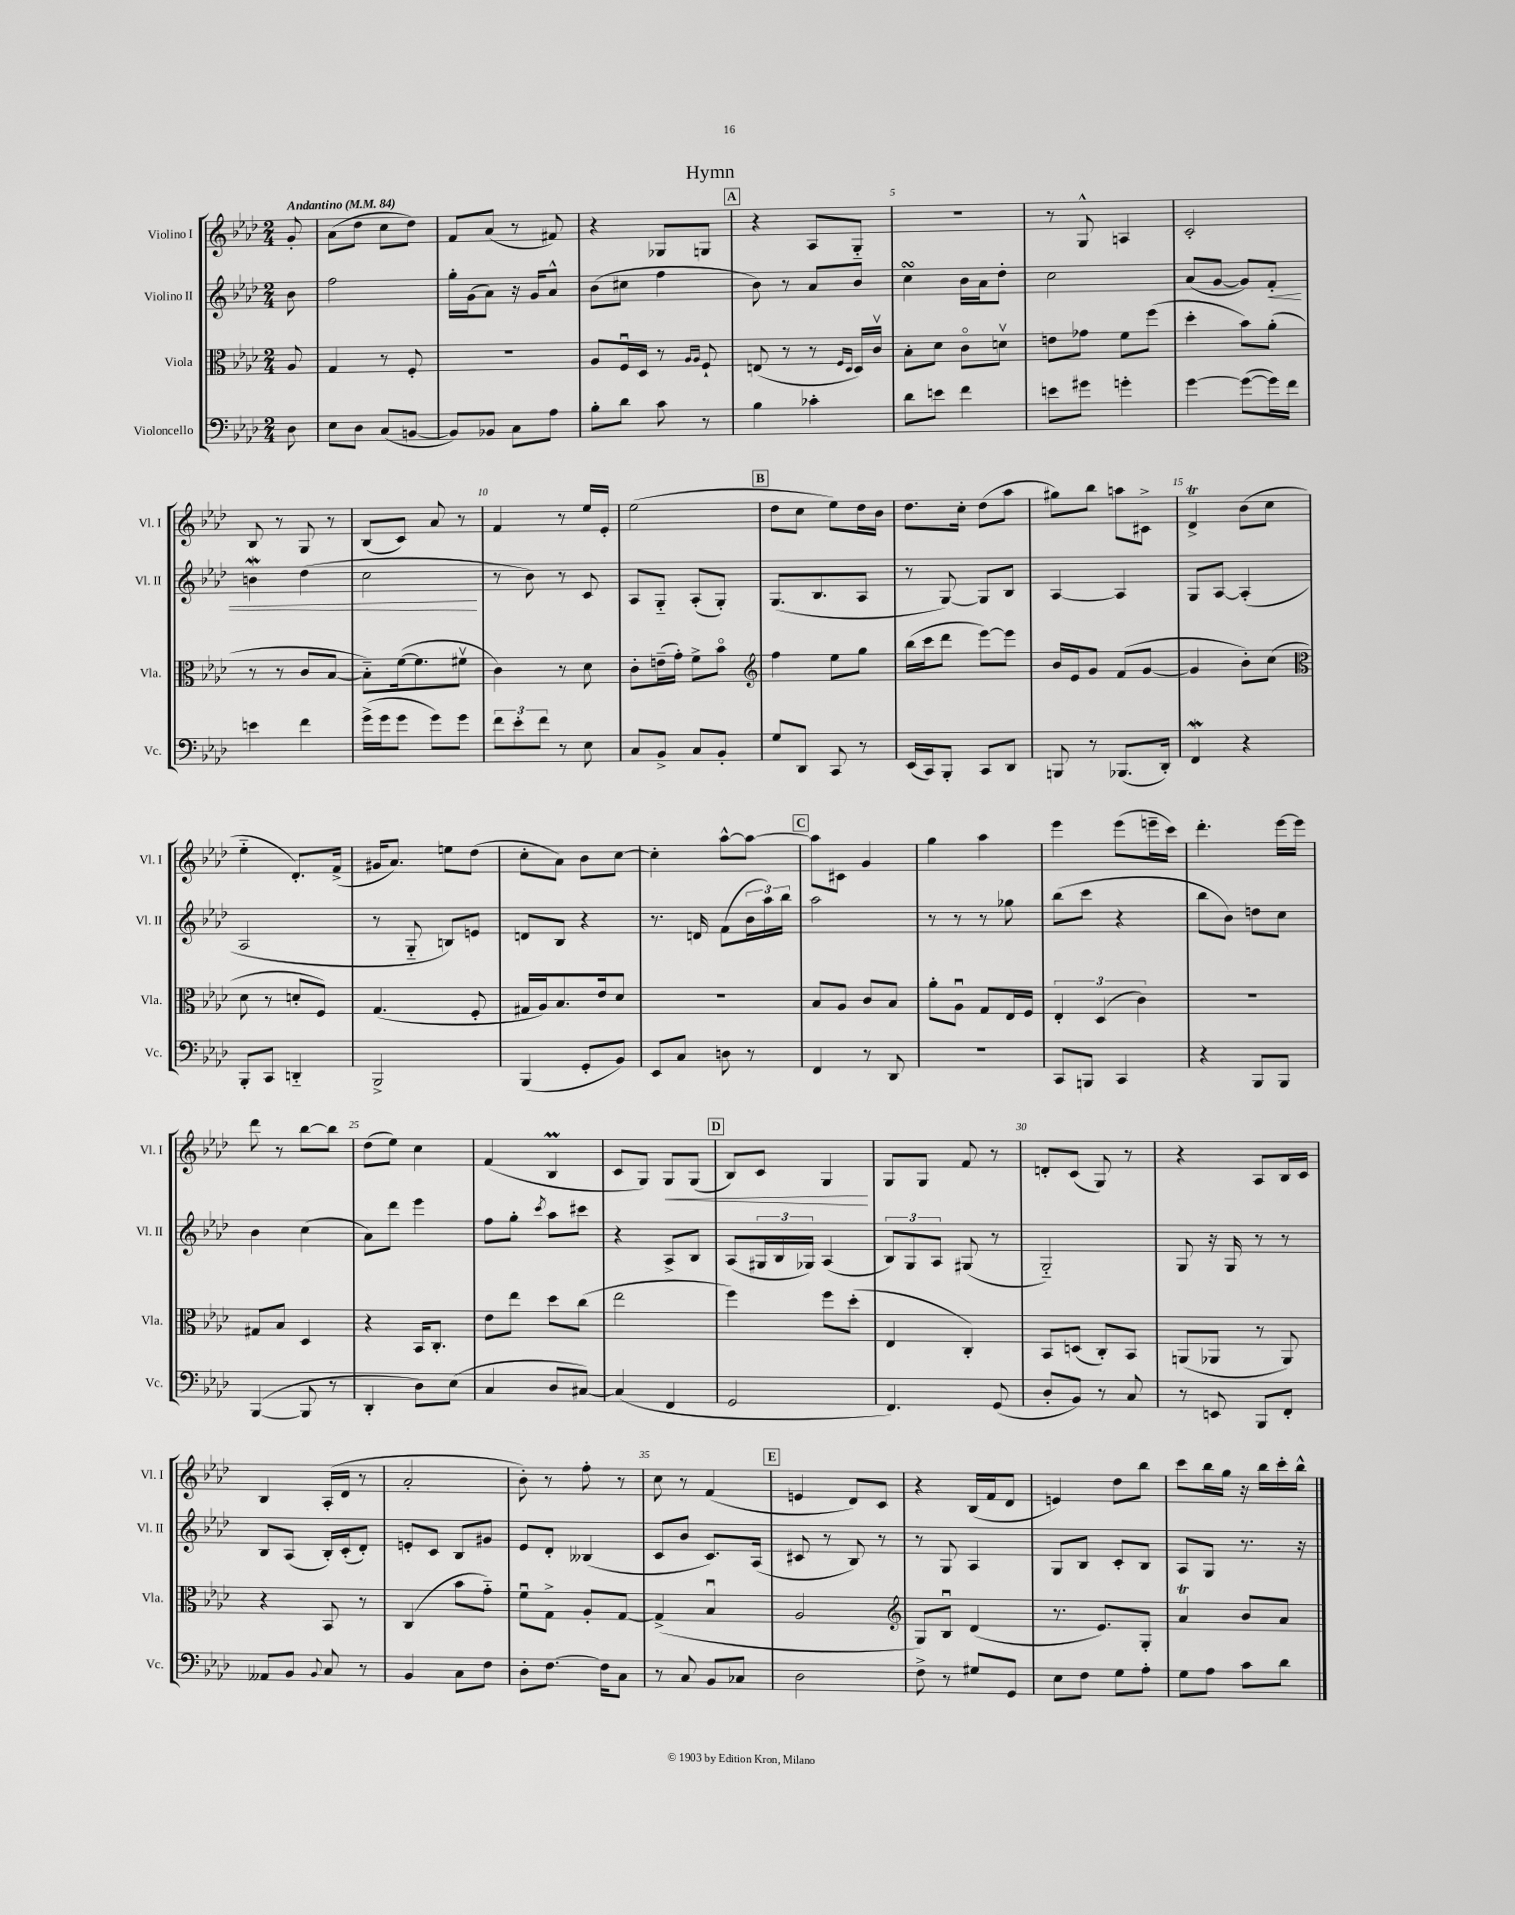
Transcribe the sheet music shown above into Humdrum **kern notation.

**kern	**kern	**kern	**dynam	**kern	**dynam
*part4	*part3	*part2	*part2	*part1	*part1
*staff4	*staff3	*staff2	*staff2	*staff1	*staff1
*I"Violoncello	*I"Viola	*I"Violino II	*	*I"Violino I	*
*I'Vc.	*I'Vla.	*I'Vl. II	*	*I'Vl. I	*
*clefF4	*clefC3	*clefG2	*	*clefG2	*
*k[b-e-a-d-]	*k[b-e-a-d-]	*k[b-e-a-d-]	*	*k[b-e-a-d-]	*
*M2/4	*M2/4	*M2/4	*	*M2/4	*
*MM84	*MM84	*MM84	*	*MM84	*
=	=	=	=	=	=
!	!	!	!	!LO:TX:a:B:t=Andantino	!
8D-\	8A-/	8b-\	.	8g'/	.
=1	=1	=1	=1	=1	=1
8E-\L	4G/	2ff\	.	(8a-\L	.
8D-\J	.	.	.	8dd-\J	.
(8C/L	8r	.	.	8cc\L	.
[8BBn/J	8F'/	.	.	8dd-\J)	.
=2	=2	=2	=2	=2	=2
8BB/L])	2r	16gg'\LL	.	8f/L	.
.	.	(16g\J	.	.	.
8BB-X/J	.	8a-\J)	.	(8a-/J	.
8C\L	.	16r	.	8r	.
.	.	16g/KL	.	.	.
8A-\J	.	8a-^^/J	.	8f#X/)	.
=3	=3	=3	=3	=3	=3
8B-'\L	8A-/L	(8b-\L	.	4r	.
8d-\J	16Fu/L	8cc#X\J	.	.	.
.	16D-/JJ	.	.	.	.
8c\	8r	4ff\	.	8G-X/L	.
.	16qqA-/LL	.	.	.	.
.	16qqA-/JJ	.	.	.	.
8r	8F`/	.	.	8Gn/J	.
!!LO:REH:place=s1:t=A
=4	=4	=4	=4	=4	=4
4B-\	(8En/	8b-\)	.	4r	.
.	8r	8r	.	.	.
4c-X'\	8r	8a-/L	.	8A-/L	.
.	16qqF/LL	.	.	.	.
.	16qqD-/JJ	.	.	.	.
.	16D-/LL)	8b-/J	.	8G/J	.
.	16cv/JJ	.	.	.	.
=5	=5	=5	=5	=5	=5
8d-\L	8B-'\L	4ccsSsS\	.	2r	.
8en\J	8d-\J	.	.	.	.
4f\	8c\L	16b-\LL	.	.	.
.	.	16a-\J	.	.	.
.	8dnv\J	8dd-'\J	.	.	.
=6	=6	=6	=6	=6	=6
8en\L	8en\L	2cc\	.	8r	.
8g#X\J	8g-X\J	.	.	8G^^/	.
4gn'\	8f\L	.	.	4An/	.
.	(8ff\J	.	.	.	.
=7	=7	=7	=7	=7	=7
[4g\	4dd-'\	(8a-/L	.	2c'/	.
.	.	[8g/J	.	.	.
(8g\L_	8b-\L)	8g/L])	.	.	.
!	!	!	!LO:HP:b	!	!
16g\L])	(8a-'\J	8f'/J	<	.	.
16f\JJ	.	.	.	.	.
!!LO:LB:g=z
=8	=8	=8	=8	=8	=8
4en\	8r	4bnW\	.	8B-/	.
.	8r	.	.	8r	.
4f\	8c/L	(4dd-\	.	8G/	.
.	[8B-/J	.	.	8r	.
=9	=9	=9	=9	=9	=9
(16g^\LL	8B-\L])	2cc\	.	(8B-/L	.
16g\J	.	.	.	.	.
8g\J	([16f\k	.	.	8c/J)	.
.	8.f\]	.	.	.	.
8g\L)	.	.	.	8a-/	.
8g\J	8f#Xv\J	.	.	8r	.
.	.	.	[	.	.
=10	=10	=10	=10	=10	=10
12f\L	4c\)	8r	.	4f/	.
12e-'\	.	.	.	.	.
.	.	8b-\)	.	.	.
12f\J	.	.	.	.	.
8r	8r	8r	.	8r	.
8E-\	8d-\	8c/	.	16ee-/LL	.
.	.	.	.	16e-'/JJ	.
=11	=11	=11	=11	=11	=11
8C/L	8c'\L	8A-/L	.	(2ee-\	.
8BB-^/J	(16en~\L	8G/J	.	.	.
.	16g'\JJ)	.	.	.	.
8C/L	8f^\L	(8A-'/L	.	.	.
8BB-'/J	8b-\J	8G'/J)	.	.	.
!!LO:REH:place=s1:t=B
=12	=12	=12	=12	=12	=12
*	*clefG2	*	*	*	*
8G/L	4ff\	(8.G/L	.	8dd-\L	.
8DD-/J	.	.	.	8cc\J	.
.	.	8.B-/	.	.	.
8CC/	8ee-\L	.	.	8ee-\L)	.
8r	8gg\J	8A-/J	.	16dd-\L	.
.	.	.	.	16b-\JJ	.
=13	=13	=13	=13	=13	=13
(16EE-/LL	(16bb-\LL	8r	.	8.dd-\L	.
16CC/J)	16ccc\J	.	.	.	.
8BBB-'/J	8ddd-\J	[8G/)	.	.	.
.	.	.	.	16cc'\Jk	.
8CC/L	[8eee-\L)	8G/L]	.	(8dd-\L	.
8DD-/J	8eee-\J]	8B-/J	.	8aa-\J	.
=14	=14	=14	=14	=14	=14
8BBBn/	16b-/LL	[4A-/	.	8gg#X\L)	.
.	16e-/J	.	.	.	.
8r	8g/J	.	.	8bb-\J	.
(8.BBB-X/L	(8f/L	4A-/]	.	8aan\L	.
.	[8g/J	.	.	8c#X^\J	.
16DD-'/Jk)	.	.	.	.	.
=15	=15	=15	=15	=15	=15
4FFW/	4g/]	8G/L	.	4d-T^/	.
.	.	[8A-/J	.	.	.
4r	8b-'\L)	(4A-'/]	.	(8b-\L	.
.	(8cc\J	.	.	8cc\J	.
!!LO:LB:g=z
=16	=16	=16	=16	=16	=16
*	*clefC3	*	*	*	*
8BBB-'/L	8d-\	2A-/	.	4ee-\	.
8CC/J	8r	.	.	.	.
4DDn/	8dn'/L	.	.	8.d-'/L)	.
.	8F/J)	.	.	.	.
.	.	.	.	(16f^/Jk	.
=17	=17	=17	=17	=17	=17
2BBB-^/	(4.G/	8r	.	16g#X/KL	.
.	.	.	.	8.a-/J)	.
.	.	8G/	.	.	.
.	.	8Bn/L)	.	8een\L	.
.	8F'/	8en/J	.	(8dd-\J	.
=18	=18	=18	=18	=18	=18
(4BBB-/	16G#X/LL	8dn/L	.	8cc'\L	.
.	16A-/J)	.	.	.	.
.	8.B-/	8B-/J	.	8a-\J)	.
8GG'/L	.	4r	.	8b-\L	.
.	16e-/k	.	.	.	.
8BB-/J)	8d-/J	.	.	[8cc\J	.
=19	=19	=19	=19	=19	=19
8EE-/L	2r	8.r	.	4cc'\]	.
8C/J	.	.	.	.	.
.	.	16dn/	.	.	.
8Dn\	.	(8f\L	.	[8aa-^^\L	.
8r	.	24b-\L	.	8aa-\J_	.
.	.	24aa-\)	.	.	.
.	.	24bb-\JJ	.	.	.
!!LO:REH:place=s1:t=C
=20	=20	=20	=20	=20	=20
4FF/	8B-/L	2aa-\	.	8aa-\L]	.
.	8A-/J	.	.	8c#X\J	.
8r	8c/L	.	.	4g/	.
8DD-/	8B-/J	.	.	.	.
=21	=21	=21	=21	=21	=21
2r	8a-'\L	8r	.	4gg\	.
.	8A-u\J	8r	.	.	.
.	8G/L	8r	.	4aa-\	.
.	16E-/L	8gg-X\	.	.	.
.	16F/JJ	.	.	.	.
=22	=22	=22	=22	=22	=22
8CC/L	6E-'/	(8bb-\L	.	4eee-\	.
8BBBn/J	.	8ccc\J	.	.	.
.	(6D-/	.	.	.	.
4CC/	.	4r	.	(8eee-\L	.
.	6c\)	.	.	.	.
.	.	.	.	16eeen~\L	.
.	.	.	.	16ccc\JJ)	.
=23	=23	=23	=23	=23	=23
4r	2r	8bb-\L	.	4.ddd-'\	.
.	.	8b-\J)	.	.	.
8BBB-/L	.	8ddn\L	.	.	.
8BBB-/J	.	8cc\J	.	[16eee-\LL	.
.	.	.	.	16eee-\JJ]	.
!!LO:LB:g=z
=24	=24	=24	=24	=24	=24
([4BBB-/	8G#X/L	4b-\	.	8ddd-\	.
.	8B-/J	.	.	8r	.
8BBB-/]	4D-/	(4cc\	.	[8bb-\L	.
8r	.	.	.	8bb-\J]	.
=25	=25	=25	=25	=25	=25
4DD-'/	4r	8a-\L)	.	(8dd-\L	.
.	.	8ddd-\J	.	8ee-\J)	.
8D-\L)	16BB-/KL	4eee-\	.	4cc\	.
.	8.C'/J	.	.	.	.
(8E-\J	.	.	.	.	.
=26	=26	=26	=26	=26	=26
4C/	8e-\L	8ff\L	.	(4f/	.
.	8ee-\J	8gg'\J	.	.	.
.	.	8qccc/	.	.	.
8D-/L	8dd-\L	8aa-\L	.	4B-M/	.
[8C#X/J)	(8cc\J	8ccc#X\J	.	.	.
=27	=27	=27	=27	=27	=27
(4C#/]	2ee-\	4r	.	8c/L	.
.	.	.	.	8G/J)	.
!	!	!	!	!	!LO:HP:b
4FF/	.	8A-^/L	.	8G/L	<
.	.	8B-/J	.	(8G/J	.
!!LO:REH:place=s1:t=D
=28	=28	=28	=28	=28	=28
2GG/	4ff\)	(8A-/L	.	8B-/L)	.
.	.	24G#X/L	.	8c/J	.
.	.	24B-/	.	.	.
.	.	24G-X/JJ)	.	.	.
.	8ff\L	(4A-/	.	4G/	.
.	(8dd-'\J	.	.	.	.
.	.	.	.	.	[
=29	=29	=29	=29	=29	=29
4.FF/)	4E-/	12B-/L)	.	8G/L	.
.	.	12G/	.	.	.
.	.	.	.	8G/J	.
.	.	12A-/J	.	.	.
.	4C'/)	(8G#X/	.	8f/	.
(8GG/	.	8r	.	8r	.
=30	=30	=30	=30	=30	=30
8D-'/L	8BB-/L	2G/)	.	8dn'/L	.
8BB-/J)	(8Dn/J	.	.	(8c/J	.
8r	8C'/L)	.	.	8G/)	.
8C/	8BB-/J	.	.	8r	.
=31	=31	=31	=31	=31	=31
8r	(8AAn/L	8G/	.	4r	.
8EEn/	8AA-X/J	16r	.	.	.
.	.	16G/	.	.	.
8BBB-/L	8r	8r	.	8A-/L	.
8FF'/J	8AA-/)	8r	.	16B-/L	.
.	.	.	.	16c/JJ	.
!!LO:LB:g=z
=32	=32	=32	=32	=32	=32
8AA--X/L	4r	8B-/L	.	4B-/	.
8BB-/J	.	(8A-/J	.	.	.
8qqBB-/	.	.	.	.	.
8C/	8BB-/	16B-'/LL)	.	(16A-'/LL	.
.	.	(16c'/J	.	16d-/JJ	.
8r	8r	8d-'/J)	.	8r	.
=33	=33	=33	=33	=33	=33
4BB-/	(4C/	8en'/L	.	2a-'/	.
.	.	8c/J	.	.	.
8C\L	8b-\L	8B-/L	.	.	.
8F\J	8g\J)	8g#X/J	.	.	.
=34	=34	=34	=34	=34	=34
8D-'\L	8fu\L	8e-/L	.	8b-'\)	.
[8.F\J	8G^\J	8d-'/J	.	8r	.
.	8A-'/L	(4B--X/	.	8ff'\	.
16F\KL]	.	.	.	.	.
8C\J	[8G/J	.	.	8r	.
=35	=35	=35	=35	=35	=35
8r	(4G^/]	8c/L	.	8cc\	.
8C/	.	8b-/J	.	8r	.
8BB-/L	4B-u/	8.c/L)	.	(4f/	.
8C-X/J	.	.	.	.	.
.	.	(16A-/Jk	.	.	.
!!LO:REH:place=s1:t=E
=36	=36	=36	=36	=36	=36
2D-\	2A-/	8c#X/	.	4en/	.
.	.	8r	.	.	.
.	.	8B-/)	.	8d-/L)	.
.	.	8r	.	8c/J	.
=37	=37	=37	=37	=37	=37
*	*clefG2	*	*	*	*
8F^\	8G/L)	8r	.	4r	.
8r	8B-u/J	8G/	.	.	.
8G#X/L	(4d-/	4A-/	.	(16B-/LL	.
.	.	.	.	16f/J	.
8GG/J	.	.	.	8d-/J	.
=38	=38	=38	=38	=38	=38
8E-\L	8.r	8G/L	.	4en/)	.
8F\J	.	8B-/J	.	.	.
.	8.e-/L)	.	.	.	.
8G\L	.	8c'/L	.	8dd-\L	.
8A-'\J	8G'/J	8B-/J	.	8bb-\J	.
=39	=39	=39	=39	=39	=39
8G\L	4a-T/	8A-/L	.	8ccc\L	.
8A-\J	.	8G/J	.	16bb-\L	.
.	.	.	.	16gg\JJ	.
8c\L	8b-/L	8.r	.	16r	.
.	.	.	.	16bb-\LL	.
8d-\J	8a-/J	.	.	16ccc'\	.
.	.	16r	.	16bb-^^\JJ	.
==	==	==	==	==	==
*-	*-	*-	*-	*-	*-
